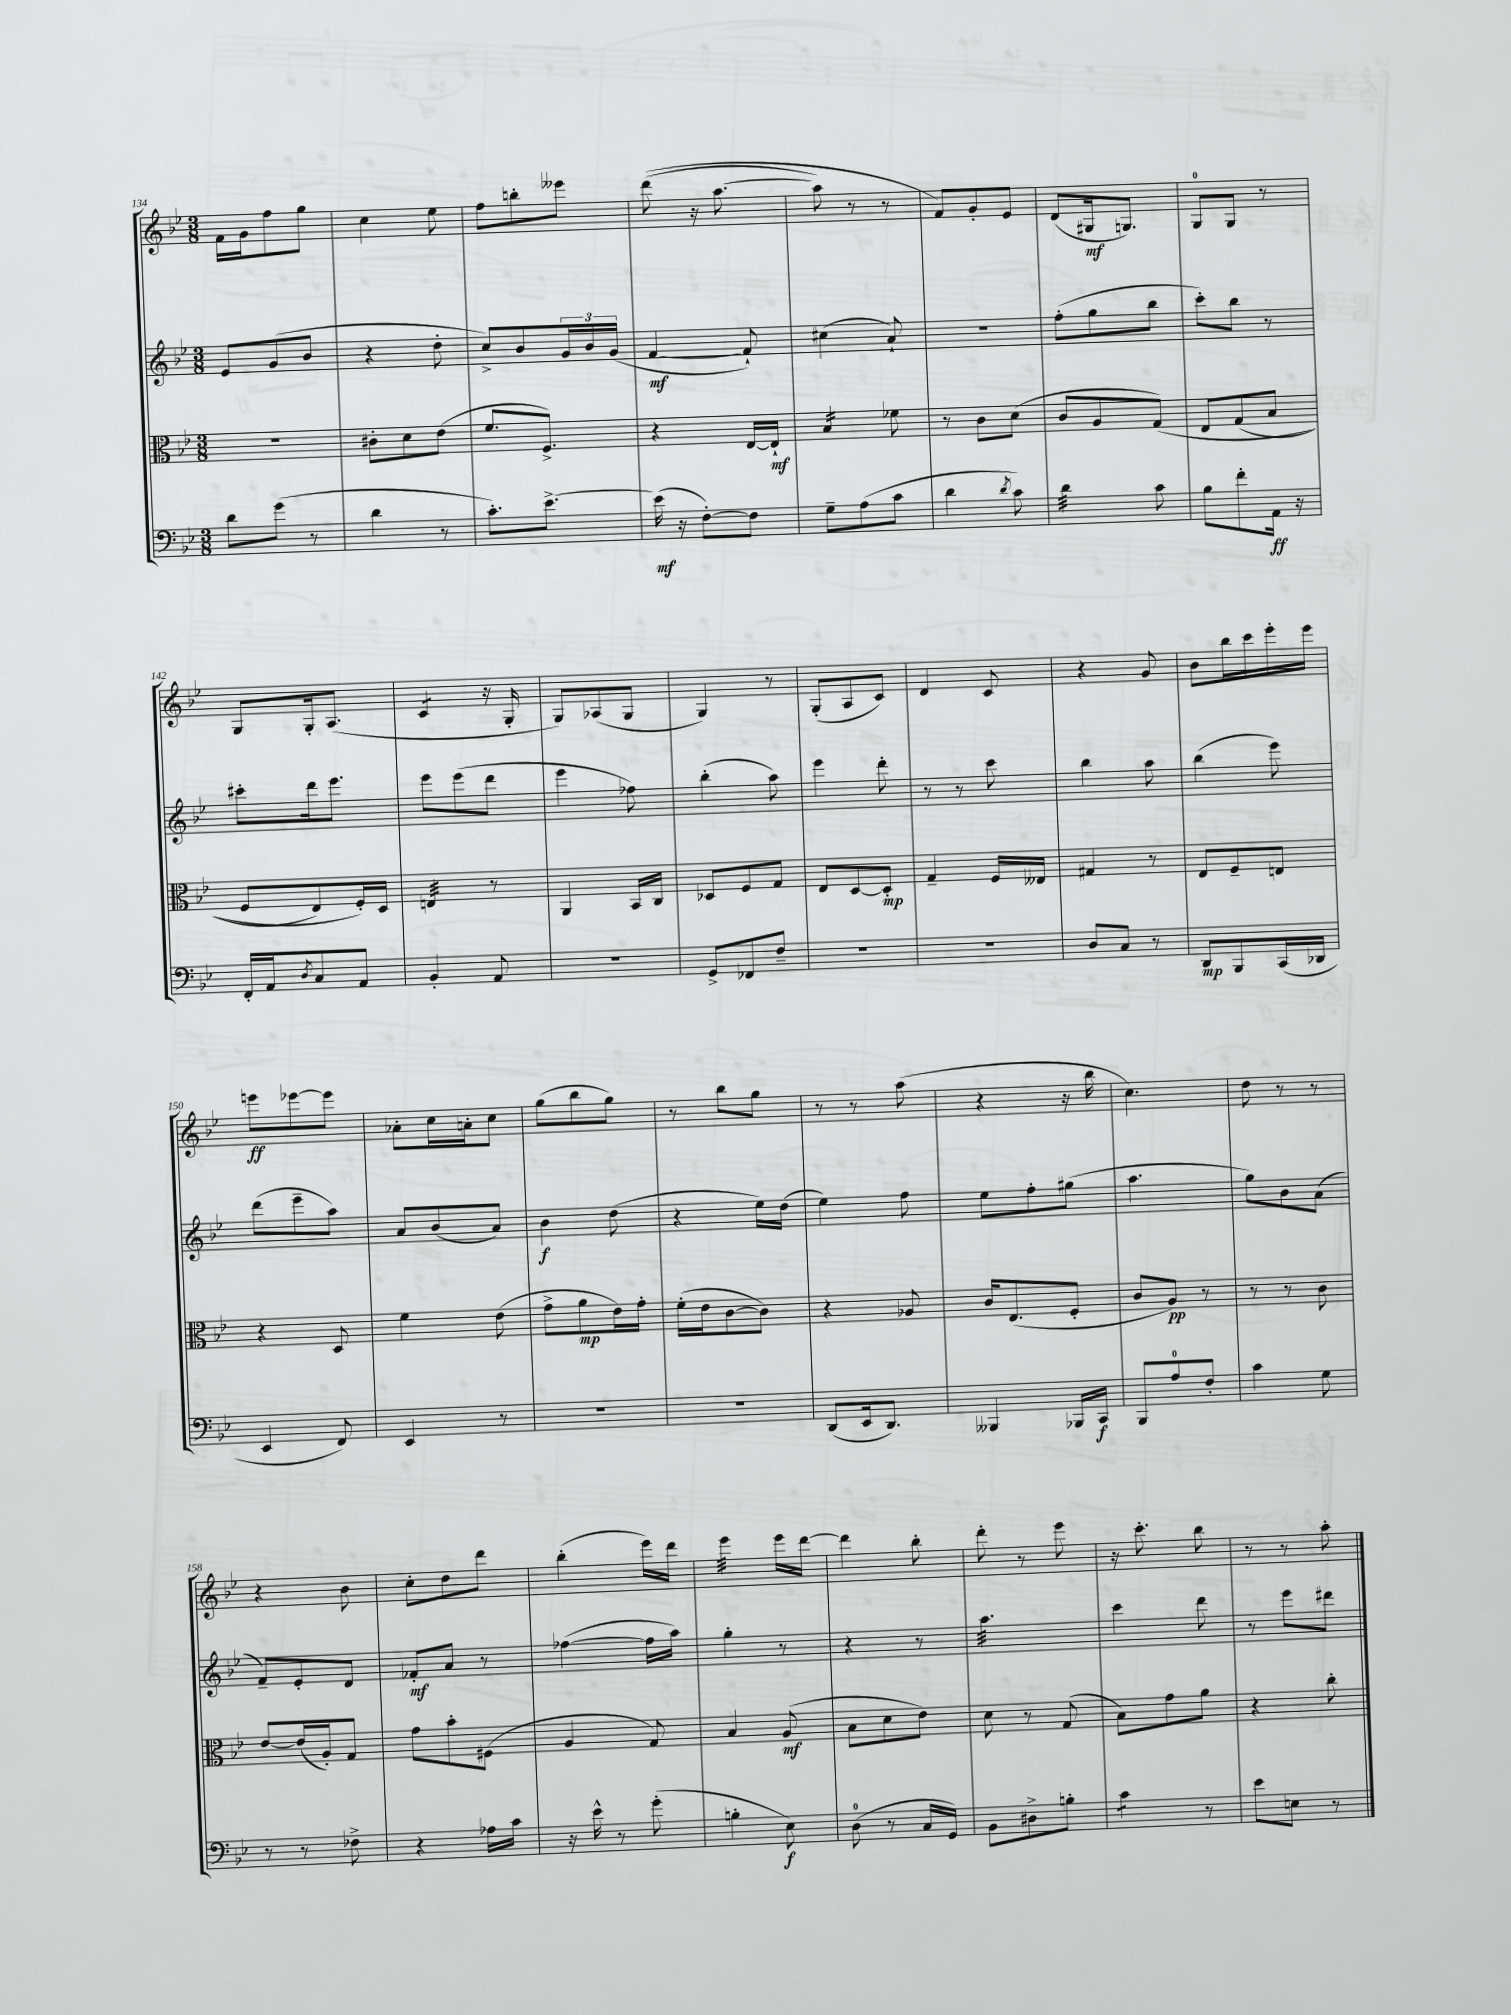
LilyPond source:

<<
\new StaffGroup <<
\new Staff = "s0" {
    \clef treble \key bes \major \numericTimeSignature \time 3/8
    f'16 g'16 f''8 g''8 |
    c''4 ees''8 |
    f''8 b''8-. eeses'''8 |
    d'''8(\( r16 a''8.~ |
    a''8) r8 r8 |
    f'8\) g'8-. ees'8 |
    d'8( gis16\mf g8.) |
    g8-0 g8 r8 |
    g8 g16-. a8.( |
    c'4:8 r16 g16-. |
    g8) aes8( g8 |
    g4) r8 |
    g8-.( a8 c'8) |
    d'4 c'8 |
    r4 g'8 |
    bes'8 bes''16 c'''16 ees'''16-. ees'''16 |
    e'''8\ff ees'''8~ ees'''8 |
    aes'8-. c''16 a'16-. c''8 |
    g''8( bes''8 g''8) |
    r8 bes''8 g''8 |
    r8 r8 a''8( |
    r4 r16 bes''16 |
    c''4.) |
    d''8 r8 r8 |
    r4 bes'8 |
    c''8-. d''8 d'''8 |
    bes''4-.( ees'''16) d'''16 |
    ees'''4:32 ees'''16 d'''16~ |
    d'''4 bes''8-. |
    d'''8-. r8 ees'''8 |
    r16 c'''8.-. bes''8 |
    r8 r8 a''8-. \bar "|." |
}
\new Staff = "s1" {
    \clef treble \key bes \major \numericTimeSignature \time 3/8
    ees'8 g'8( bes'8 |
    r4 d''8-. |
    c''8->) bes'8 \tuplet 3/2 { g'16 bes'16 g'16( } |
    f'4~\mf f'8-!) |
    cis''4( a'8-!) |
    r4. |
    f''8-.( g''8 bes''8 |
    c'''8-.) bes''8 r8 |
    cis'''8-. d'''16 ees'''8. |
    ees'''8 ees'''8( d'''8 |
    ees'''4 fes''8) |
    bes''4-.( a''8) |
    ees'''4 d'''8-. |
    r8 r8 c'''8 |
    bes''4 a''8 |
    bes''4( ees'''8) |
    d'''8( ees'''8-- a''8) |
    a'8 bes'8( a'8) |
    bes'4\f d''8( |
    r4 ees''16) d''16( |
    ees''4) f''8 |
    ees''8 f''8-. gis''8( |
    a''4. |
    g''8) bes'8 a'8( |
    f'8--) ees'8-. d'8 |
    fes'8-.\mf a'8 r8 |
    fes''4~( fes''16 a''16) |
    g''4-. r8 |
    r4 r8 |
    a''4.:32 |
    c'''4 d'''8 |
    r8 ees'''8 dis'''8 \bar "|." |
}
\new Staff = "s2" {
    \clef alto \key bes \major \numericTimeSignature \time 3/8
    R4. |
    cis'8-. d'8 ees'8( |
    f'8. f8.->) |
    r4 ees16~ ees16-!\mf |
    bes4:16 fes'8 |
    r8 c'8 d'8( |
    c'8 a8 g8)\( |
    ees8 g8( bes8 |
    f8 ees8) f16-.\) d16 |
    e4:32 r8 |
    a,4 bes,16 c16 |
    des8 f8 g8 |
    ees8 d8~ d8-.\mp |
    g4-- f16 eeses16 |
    gis4 r8 |
    ees8 f8-- e8 |
    r4 d8 |
    f'4 ees'8( |
    g'8-> a'8\mp ees'16) g'16-. |
    f'16-.( ees'16 c'8~ c'8) |
    r4 aes8 |
    c'16 ees8.( f8-. |
    c'8 a8\pp) r8 |
    r8 r8 c'8 |
    ees'8~ ees'16( a16-.) g8 |
    g'8 bes'8-. fis8( |
    a4 g8) |
    bes4 a8\mf( |
    bes8 d'8 ees'8) |
    d'8 r8 g8( |
    bes8) g'8 a'8 |
    r4 c''8-. \bar "|." |
}
\new Staff = "s3" {
    \clef bass \key bes \major \numericTimeSignature \time 3/8
    d'8 g'8( r8 |
    d'4 r8 |
    c'8.-.) ees'8.~-> |
    ees'16\mf( r16 f8~-.) f8 |
    g8-- a8( c'8 |
    d'4 \acciaccatura { d'8 } c'8) |
    d'4:32 c'8 |
    bes8 f'8-. a,16\ff r16 |
    f,16-. a,16 \acciaccatura { d8 } c8 a,8 |
    bes,4-. a,8 |
    R4. |
    g,8-> fes,8 f8-- |
    R4. |
    R4. |
    d8 c8 r8 |
    d,8\mp bes,,8 c,16( des,16 |
    ees,4 f,8) |
    ees,4 r8 |
    R4. |
    R4. |
    d,8( ees,16 d,8.) |
    beses,,4 bes,,16 c,16\f |
    bes,,8 a8-0 f8-. |
    c'4 g8 |
    r8 r8 fes8-> |
    r4 aes16 c'16 |
    r16 ees'16-^ r8 g'8-.( |
    b4-. ees8\f) |
    d8-0( r8 c16 g,16) |
    bes,8 dis8-> b8-. |
    c'4:8 r8 |
    ees'8 e8 r8 \bar "|." |
}
>>
>>
\layout { \context { \Score currentBarNumber = #134 } }
